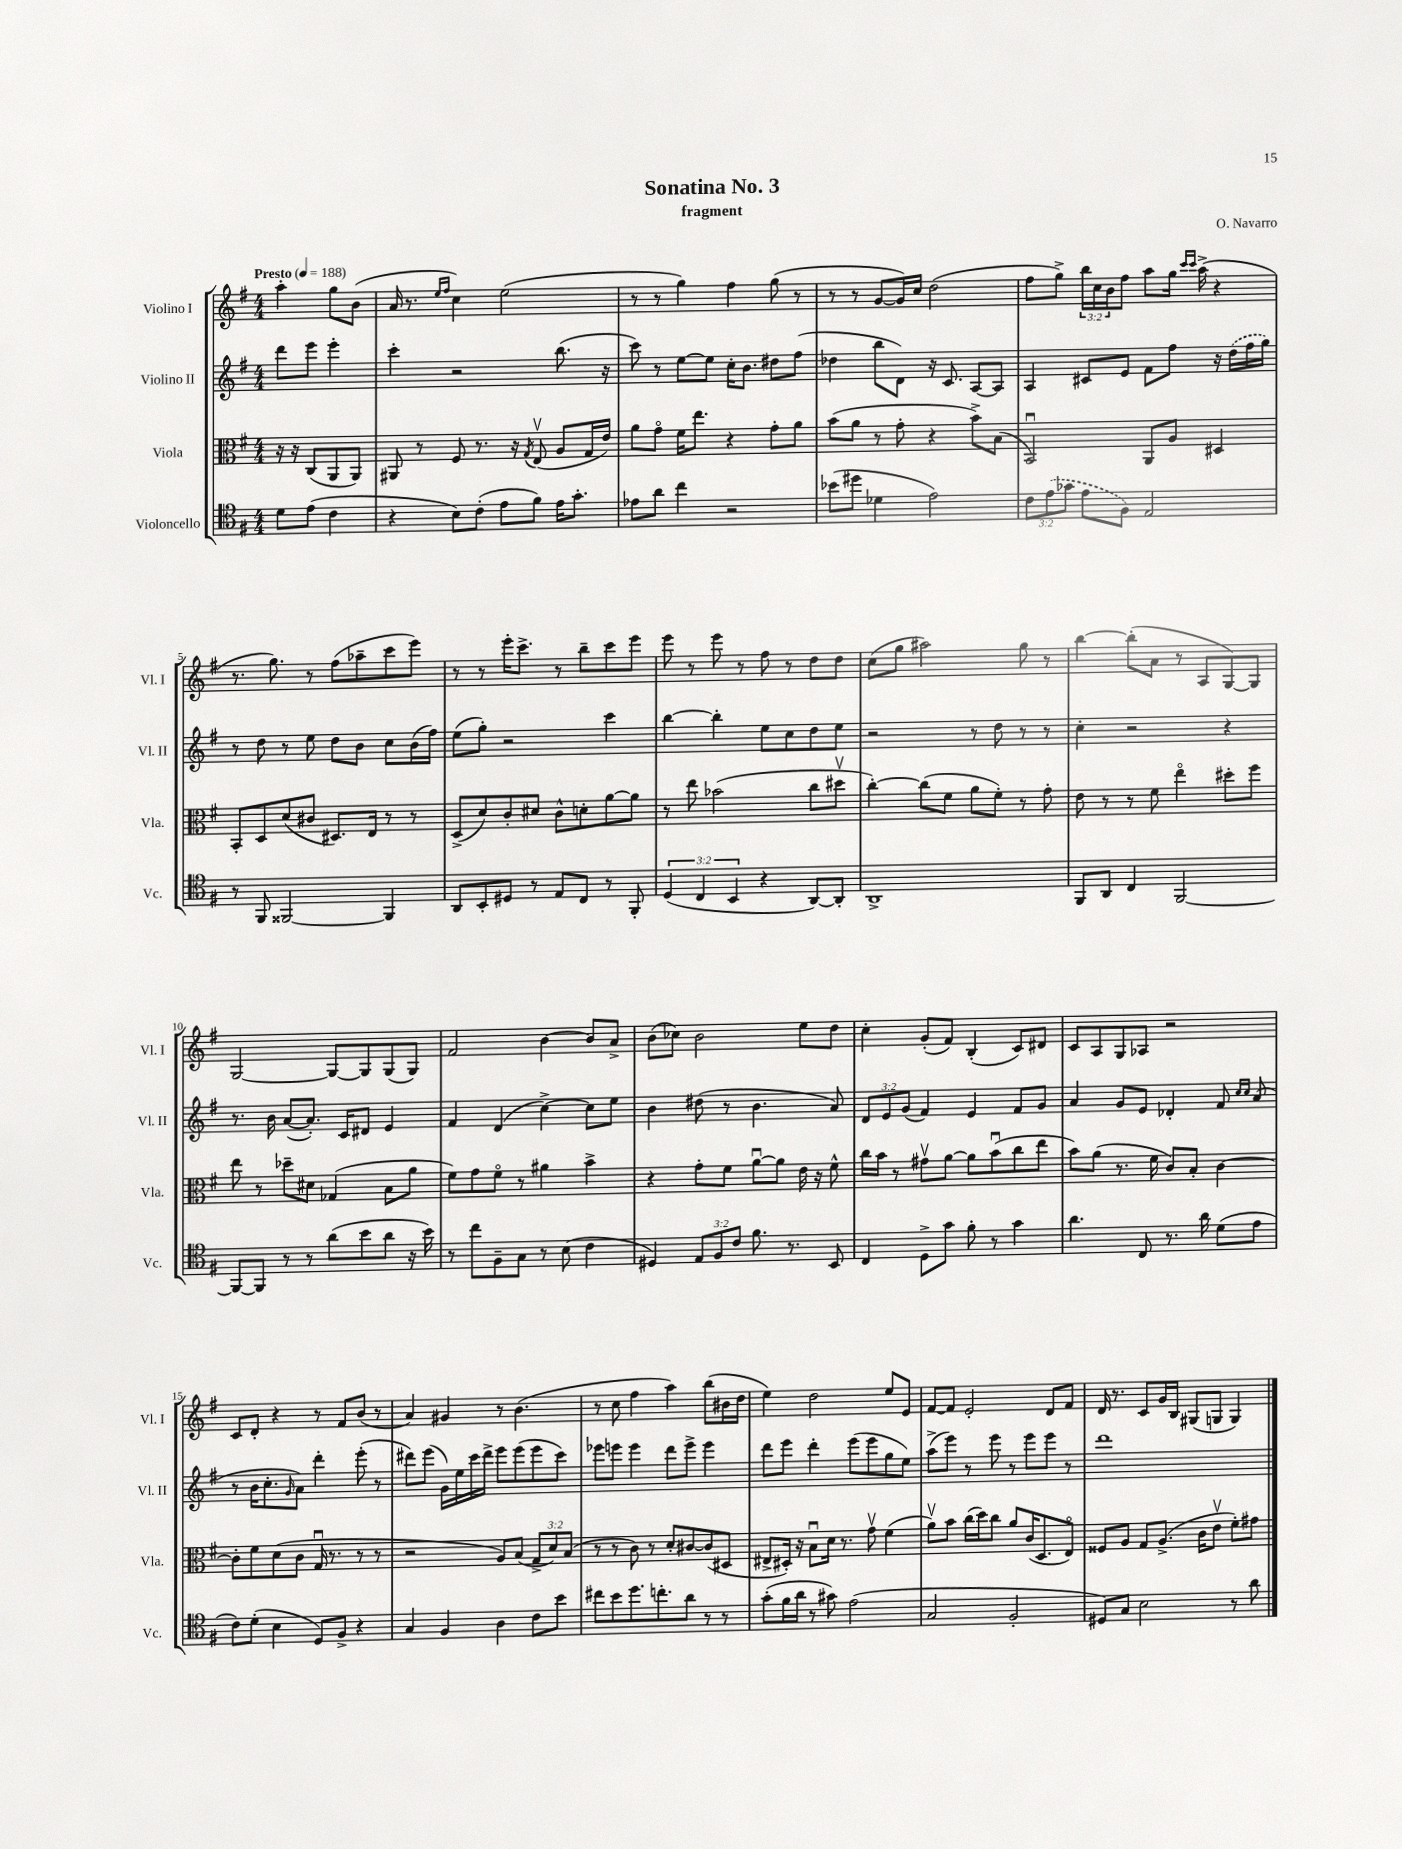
\header { title = "Sonatina No. 3" composer = "O. Navarro" subtitle = "fragment" }
<<
\new StaffGroup <<
\new Staff = "s0" \with { instrumentName = "Violino I" shortInstrumentName = "Vl. I" } {
    \clef treble \key g \major \numericTimeSignature \time 4/4 \override Staff.TupletNumber.text = #tuplet-number::calc-fraction-text \partial 2 \tempo "Presto" 4 = 188
    a''4-. g''8 b'8( |
    a'16 r8. \grace { e''16 fis''16 } c''4) e''2( |
    r8 r8 g''4) fis''4 g''8( r8 |
    r8 r8 g'8~ g'16) c''16 d''2( |
    fis''8 g''8->) \tuplet 3/2 { b''16 c''16 b'16 } fis''8 a''8 g''16 \grace { c'''16 c'''16 } a''16->( r4 |
    r8. g''8.) r8 fis''8( aes''8-- c'''8 e'''8) |
    r8 r8 e'''16-. c'''8.-> r8 b''8-- c'''8 e'''8 |
    e'''8 r8 e'''8 r8 fis''8 r8 d''8 d''8 |
    c''8( g''8 ais''2) g''8 r8 |
    b''4~ b''8-.( a'8 r8 a8 g8~) g8 |
    g2~ g8~ g8 g8( g8) |
    fis'2 b'4~ b'8 a'8-> |
    b'8( ces''8) b'2 e''8 d''8 |
    c''4-. g'8-.( fis'8) b4-.( c'8) dis'8 |
    c'8 a8 g8 aes8 r2 |
    c'8 d'8-. r4 r8 fis'8 b'8( r8 |
    a'4) gis'4 r8 b'4.( |
    r8 c''8 fis''4 a''4) b''8( bis'16 d''16 |
    e''4) d''2 e''8 e'8 |
    fis'8~ fis'8 e'2-. d'8 fis'8 |
    d'16 r8. c'8 g'16 b16 gis8( g8 g4) \bar "|." |
}
\new Staff = "s1" \with { instrumentName = "Violino II" shortInstrumentName = "Vl. II" } {
    \clef treble \key g \major \numericTimeSignature \time 4/4 \override Staff.TupletNumber.text = #tuplet-number::calc-fraction-text \partial 2
    d'''8 e'''8 e'''4-. |
    c'''4-. r2 b''8.( r16 |
    c'''8) r8 e''8~ e''8 c''16-. b'8. dis''8 fis''8( |
    des''4 b''8 d'8) r16 c'8. a8~ a8 |
    a4 cis'8 e'8 fis'8 fis''8 r16 \once \slurDashed d''16( fis''16 g''16) |
    r8 d''8 r8 e''8 d''8 b'8 c''8 b'16( fis''16) |
    e''8( g''8-.) r2 c'''4 |
    b''4~ b''4-. e''8 c''8 d''8 e''8 |
    r2 r8 d''8 r8 r8 |
    c''4-. r2 r4 |
    r8. b'16 a'8~( a'8.-.) c'16 dis'8 e'4 |
    fis'4 d'4( c''4~->) c''8 e''8 |
    b'4 dis''8( r8 b'4. a'8) |
    \tuplet 3/2 { d'8 e'8 g'8( } fis'4) e'4 fis'8 g'8 |
    a'4 g'8 e'8 des'4-. fis'8 \grace { c''16 c''16 } a'8( |
    r8 b'16 c''8.-. \grace { g'16 } a'8) d'''4-. e'''8-.( r8 |
    dis'''8) e'''8( g'16) e''16 c'''16 dis'''16-> e'''8 e'''8( e'''8 c'''8) |
    ees'''8 e'''8 e'''4 d'''8 e'''8-> e'''4 |
    d'''8 e'''8 d'''4-. e'''8( e'''8 g''8 e''8) |
    a''8->( e'''8) r8 e'''8 r8 e'''8 e'''8 r8 |
    d'''1 \bar "|." |
}
\new Staff = "s2" \with { instrumentName = "Viola" shortInstrumentName = "Vla." } {
    \clef alto \key g \major \numericTimeSignature \time 4/4 \override Staff.TupletNumber.text = #tuplet-number::calc-fraction-text \partial 2
    r16 r16 c8( a,8 a,8) |
    ais,8 r8 fis8 r8. r16 \acciaccatura { g8 } e8\upbow( a8 g16 e'16) |
    a'8 g'8\flageolet fis'16 e''8. r4 g'8-. a'8 |
    b'8( a'8 r8 g'8-. r4 b'8->) b8( |
    b,2\downbow) a,8 a8 dis4 |
    b,8-. d8 d'8( cis'8 dis8.) e16 r8 r8 |
    d8->( d'8) c'8-. dis'8 c'8-^ d'8-. a'8~ a'8 |
    r8 e''8 bes'2( c''8 dis''8\upbow |
    c''4~-.) c''8( fis'8 a'8 fis'8-.) r8 g'8-. |
    e'8 r8 r8 fis'8 e''4\flageolet dis''8-. fis''8 |
    e''8 r8 des''8-- dis'8 ges4( b8 a'8 |
    fis'8) g'8 fis'8\flageolet r8 ais'4 b'4-> |
    r4 g'8-. fis'8 a'8~\downbow a'8 e'16 r16 fis'8-^ |
    c''16 b'16 r8 gis'8\upbow a'8~ a'8 b'8\downbow( c''8 e''8 |
    b'8) a'8( r8. fis'16 c'8) b8-. c'4~ |
    c'8-. fis'8 d'8( c'8 g16\downbow r8. r8 r8 |
    r2 a8) b8( \tuplet 3/2 { g8-> d'8) b8( } |
    r8 r8 c'8) r8 d'8-. cis'8~ cis'8( dis8 |
    eis8-> dis16-.) r16 b8\downbow d'16 r8. g'8\upbow fis'4( |
    a'8\upbow) b'8 c''16( d''16) c''8 a'8 c'16( d8. e8\flageolet) |
    fisis8 a8 g8 a8.->( c'16 e'8\upbow fis'8-.) gis'8 \bar "|." |
}
\new Staff = "s3" \with { instrumentName = "Violoncello" shortInstrumentName = "Vc." } {
    \clef tenor \key g \major \numericTimeSignature \time 4/4 \override Staff.TupletNumber.text = #tuplet-number::calc-fraction-text \partial 2
    d'8 e'8( c'4 |
    r4 b8) c'8-.( e'8 fis'8) e'16 g'8.-. |
    ees'8 a'8 c''4 r2 |
    bes'8( dis''8 des'4 e'2) |
    \tuplet 3/2 { c'8 \once \slurDashed e'8( ges'8 } e'8 fis8) e2 |
    r8 fis,8 fisis,2~ fisis,4 |
    a,8 b,8-. dis8 r8 e8 c8 r8 fis,8-. |
    \tuplet 3/2 { d4( c4 b,4 } r4 a,8~) a,8-. |
    a,1-> |
    fis,8 a,8 c4 fis,2~ |
    fis,8~ fis,8 r8 r8 a'8( b'8 a'8 r16 b'16) |
    r8 c''8 fis8-- g8 r8 b8( c'4 |
    dis4) \tuplet 3/2 { e8 fis8 c'8 } fis'8. r8. b,8 |
    c4 d8-> g'8 fis'8-. r8 g'4 |
    a'4. c8 r8. a'16 d'8( e'8 |
    c'8) d'8-.( b4 d8) fis8-> r4 |
    g4 fis4 a4 c'8 b'8 |
    cis''8 b'8 d''8. c''8.-. a'8 r8 r8 |
    g'8-.( fis'16 a'16 r8 gis'8) e'2( |
    g2 fis2-. |
    dis8) g8 b2 r8 a'8 \bar "|." |
}
>>
>>
